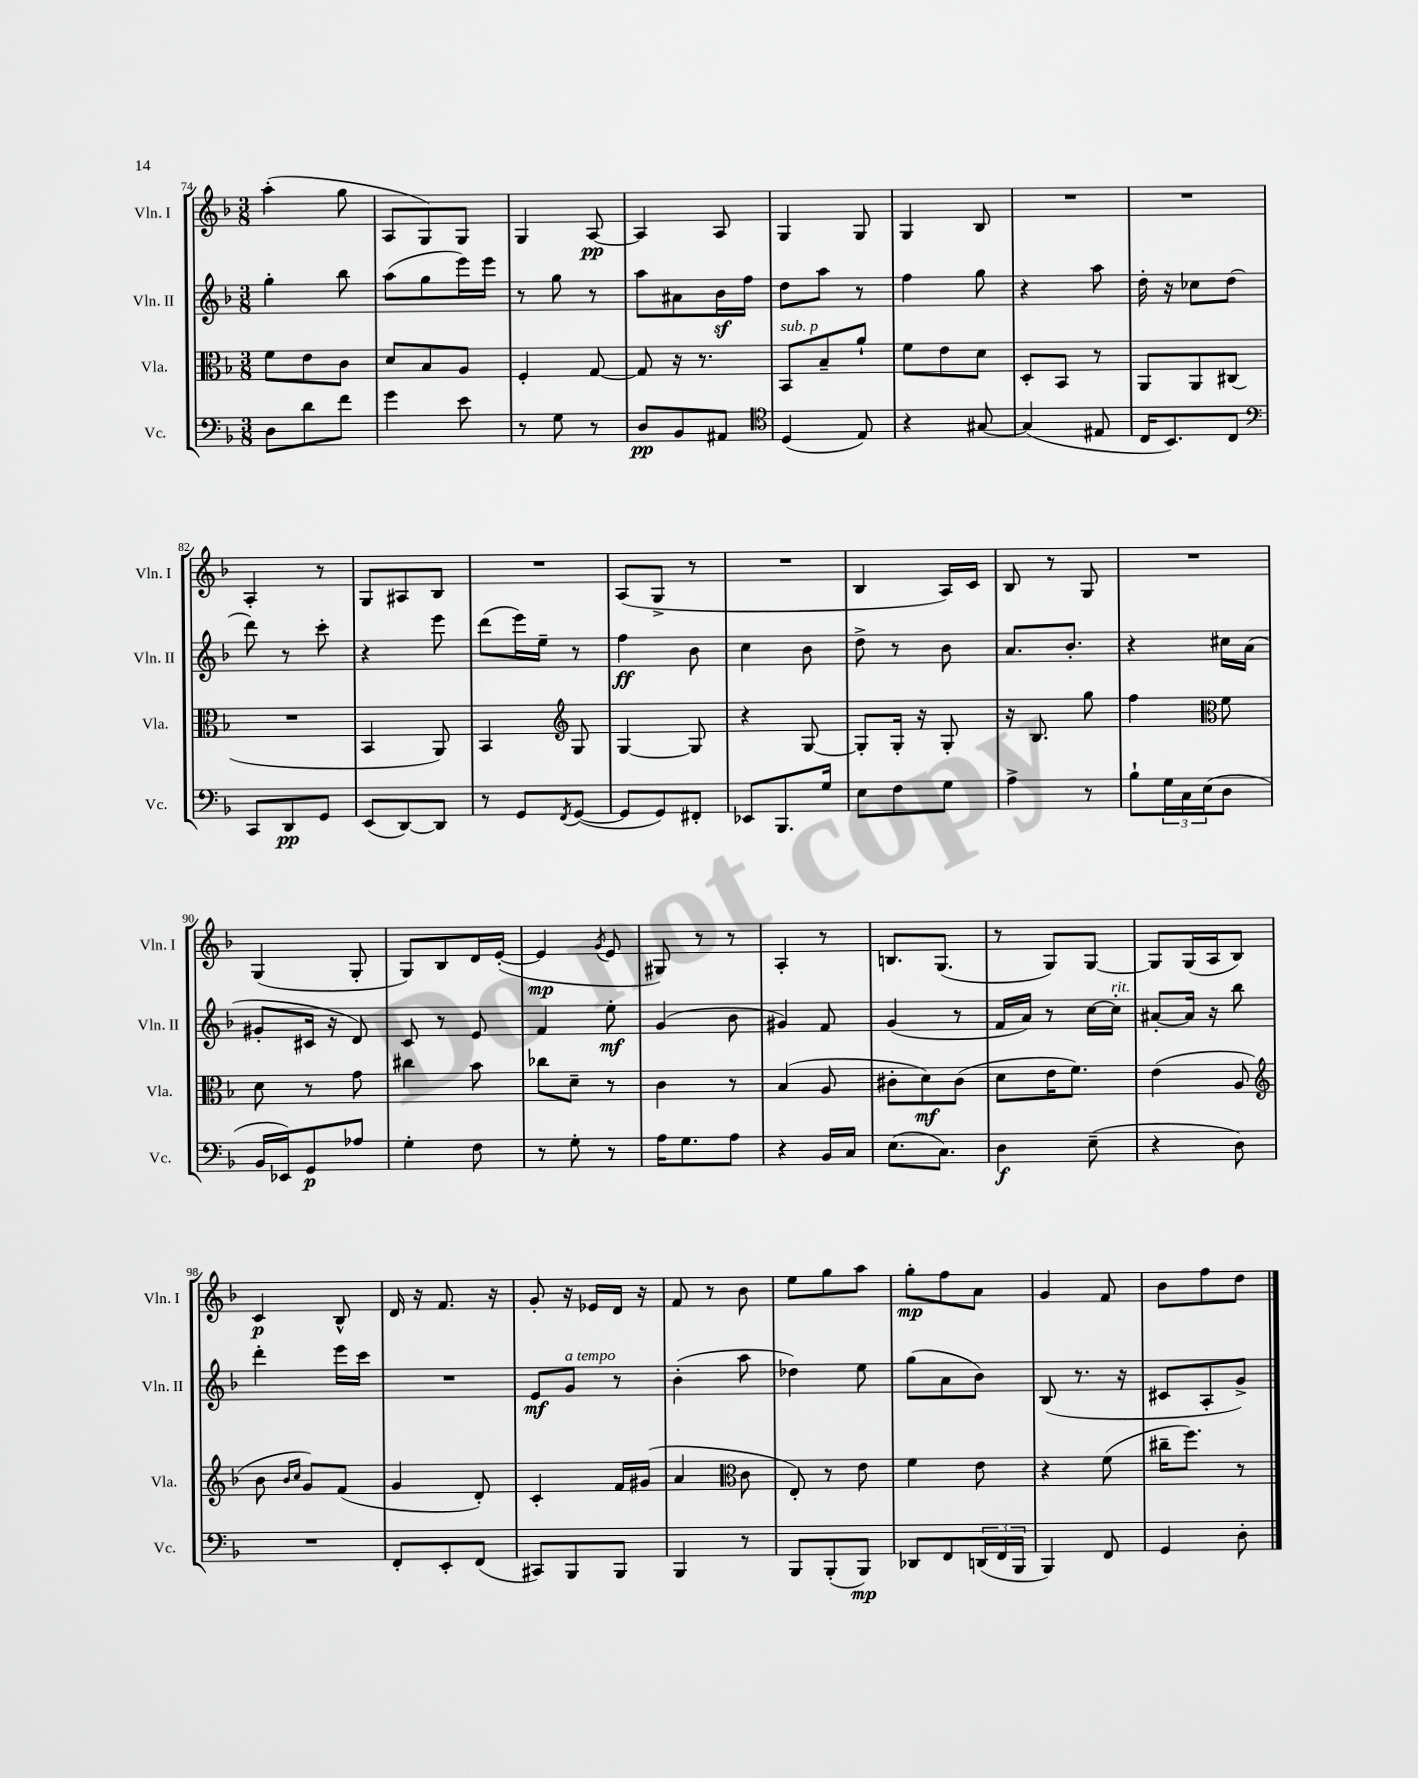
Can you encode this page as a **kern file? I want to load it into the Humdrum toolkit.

**kern	**kern	**kern	**kern
*staff4	*staff3	*staff2	*staff1
*clefF4	*clefC3	*clefG2	*clefG2
*k[b-]	*k[b-]	*k[b-]	*k[b-]
*M3/8	*M3/8	*M3/8	*M3/8
8D	8f	4gg'	(4aa'
8d	8e	.	.
8f	8c	8bb-	8gg
=	=	=	=
4g	8d	(8aa	8A
.	8B-	8gg	8G)
8e	8A	16eee)	8G
.	.	16eee	.
=	=	=	=
8r	4F'	8r	4G
8G	.	8gg	.
8r	[8G	8r	[8A
=	=	=	=
8D	8G]	8aa	4A]
8BB-	16r	8a#	.
.	8.r	.	.
8AA#	.	16b-	8A
.	.	16ff	.
=	=	=	=
*clefC4	*	*	*
(4D	8BB-	8dd	4G
.	8B-~	8aa	.
8E)	8a`	8r	8G
=	=	=	=
4r	8f	4ff	4G
.	8e	.	.
[8G#	8d	8gg	8B-
=	=	=	=
(4G#]	8D'	4r	4.r
.	8BB-	.	.
8E#	8r	8aa	.
=	=	=	=
16C	8AA	16dd'	4.r
8.BB-)	.	16r	.
.	8AA	8cc-	.
8C	(8C#	(8dd	.
=	=	=	=
*clefF4	*	*	*
8CC	4.r	8ddd)	4A'
8DD	.	8r	.
8GG	.	8ccc'	8r
=	=	=	=
(8EE	4BB-	4r	8G
[8DD)	.	.	8A#
8DD]	8AA)	8eee	8B-
=	=	=	=
8r	4BB-	(8ddd	4.r
8GG	.	16eee)	.
.	.	16ee~	.
*	*clefG2	*	*
8qFF	.	.	.
([8GG	8G	8r	.
=	=	=	=
8GG]	[4G	4ff	(8A
8GG)	.	.	8G^
8FF#'	8G]	8b-	8r
=	=	=	=
8EE-	4r	4cc	4.r
8.BBB-	.	.	.
.	[8G	8b-	.
16G	.	.	.
=	=	=	=
8E	8G']	8dd^	4B-
8F	16G'	8r	.
.	16r	.	.
8G	8G'	8b-	16A)
.	.	.	16c
=	=	=	=
4A^	16r	8.a	8B-
.	8.B-	.	.
.	.	.	8r
.	.	8.b-'	.
8r	8gg	.	8G
=	=	=	=
8B-`	4ff	4r	4.r
24G	.	.	.
24C	.	.	.
(24E	.	.	.
*	*clefC3	*	*
8D	8f	16cc#	.
.	.	(16a	.
=	=	=	=
16BB-	8d	8g#'	(4G
16EE-)	.	.	.
8GG	8r	16c#	.
.	.	16r	.
8A-	8g	8d)	8G'
=	=	=	=
4G'	4cc#	8c	8G)
.	.	8r	8B-
8F	8b-	8e	16d
.	.	.	([16e'
=	=	=	=
8r	8cc-	4f	4e]
8G'	8d~	.	.
.	.	.	8qg
8r	8r	8ee'	8e
=	=	=	=
16A	4c	(4g	8G#)
8.G	.	.	.
.	.	.	8r
8A	8r	8b-	8r
=	=	=	=
4r	(4B-	4g#)	4A'
16BB-	8A	8f	8r
16C	.	.	.
=	=	=	=
(8.E	8c#'	(4g	8.B
.	8d)	.	.
8.C)	.	.	(8.G
.	(8c#	8r	.
=	=	=	=
4D	8d	16f	8r
.	.	16a)	.
.	16e	8r	8G)
.	8.f)	.	.
(8E~	.	[16cc	[8G
.	.	16cc']	.
=	=	=	=
4r	(4e	[8a#'	8G]
.	.	16a#]	(16G
.	.	16r	16A
8D)	8A	8bb-	8B-)
=	=	=	=
*	*clefG2	*	*
4.r	8b-	4ddd'	4c
.	16qqb-	.	.
.	16qqcc	.	.
.	8g)	.	.
.	(8f	16eee	8B-^^
.	.	16ccc	.
=	=	=	=
8FF'	4g	4.r	16d
.	.	.	16r
8EE'	.	.	8.f
(8FF	8d')	.	.
.	.	.	16r
=	=	=	=
8CC#)	4c'	8e	8g'
8BBB-	.	8g	16r
.	.	.	16e-
8BBB-	16f	8r	16d
.	(16g#	.	16r
=	=	=	=
4BBB-	4a	(4b-'	8f
.	.	.	8r
*	*clefC3	*	*
8r	8c	8aa	8b-
=	=	=	=
8BBB-	8E')	4dd-)	8ee
(8BBB-'	8r	.	8gg
8BBB-)	8e	8ee	8aa
=	=	=	=
8DD-	4f	(8gg	8gg'
8FF	.	8a	8ff
(24DD	8e	8b-)	8a
24FF	.	.	.
24BBB-	.	.	.
=	=	=	=
4BBB-)	4r	(8B-	4g
.	.	8.r	.
8FF	(8f	.	8f
.	.	16r	.
=	=	=	=
4GG	16cc#~	8c#	8b-
.	8.ff)	.	.
.	.	8A'	8ff
8D'	8r	8g^)	8dd
==	==	==	==
*-	*-	*-	*-
